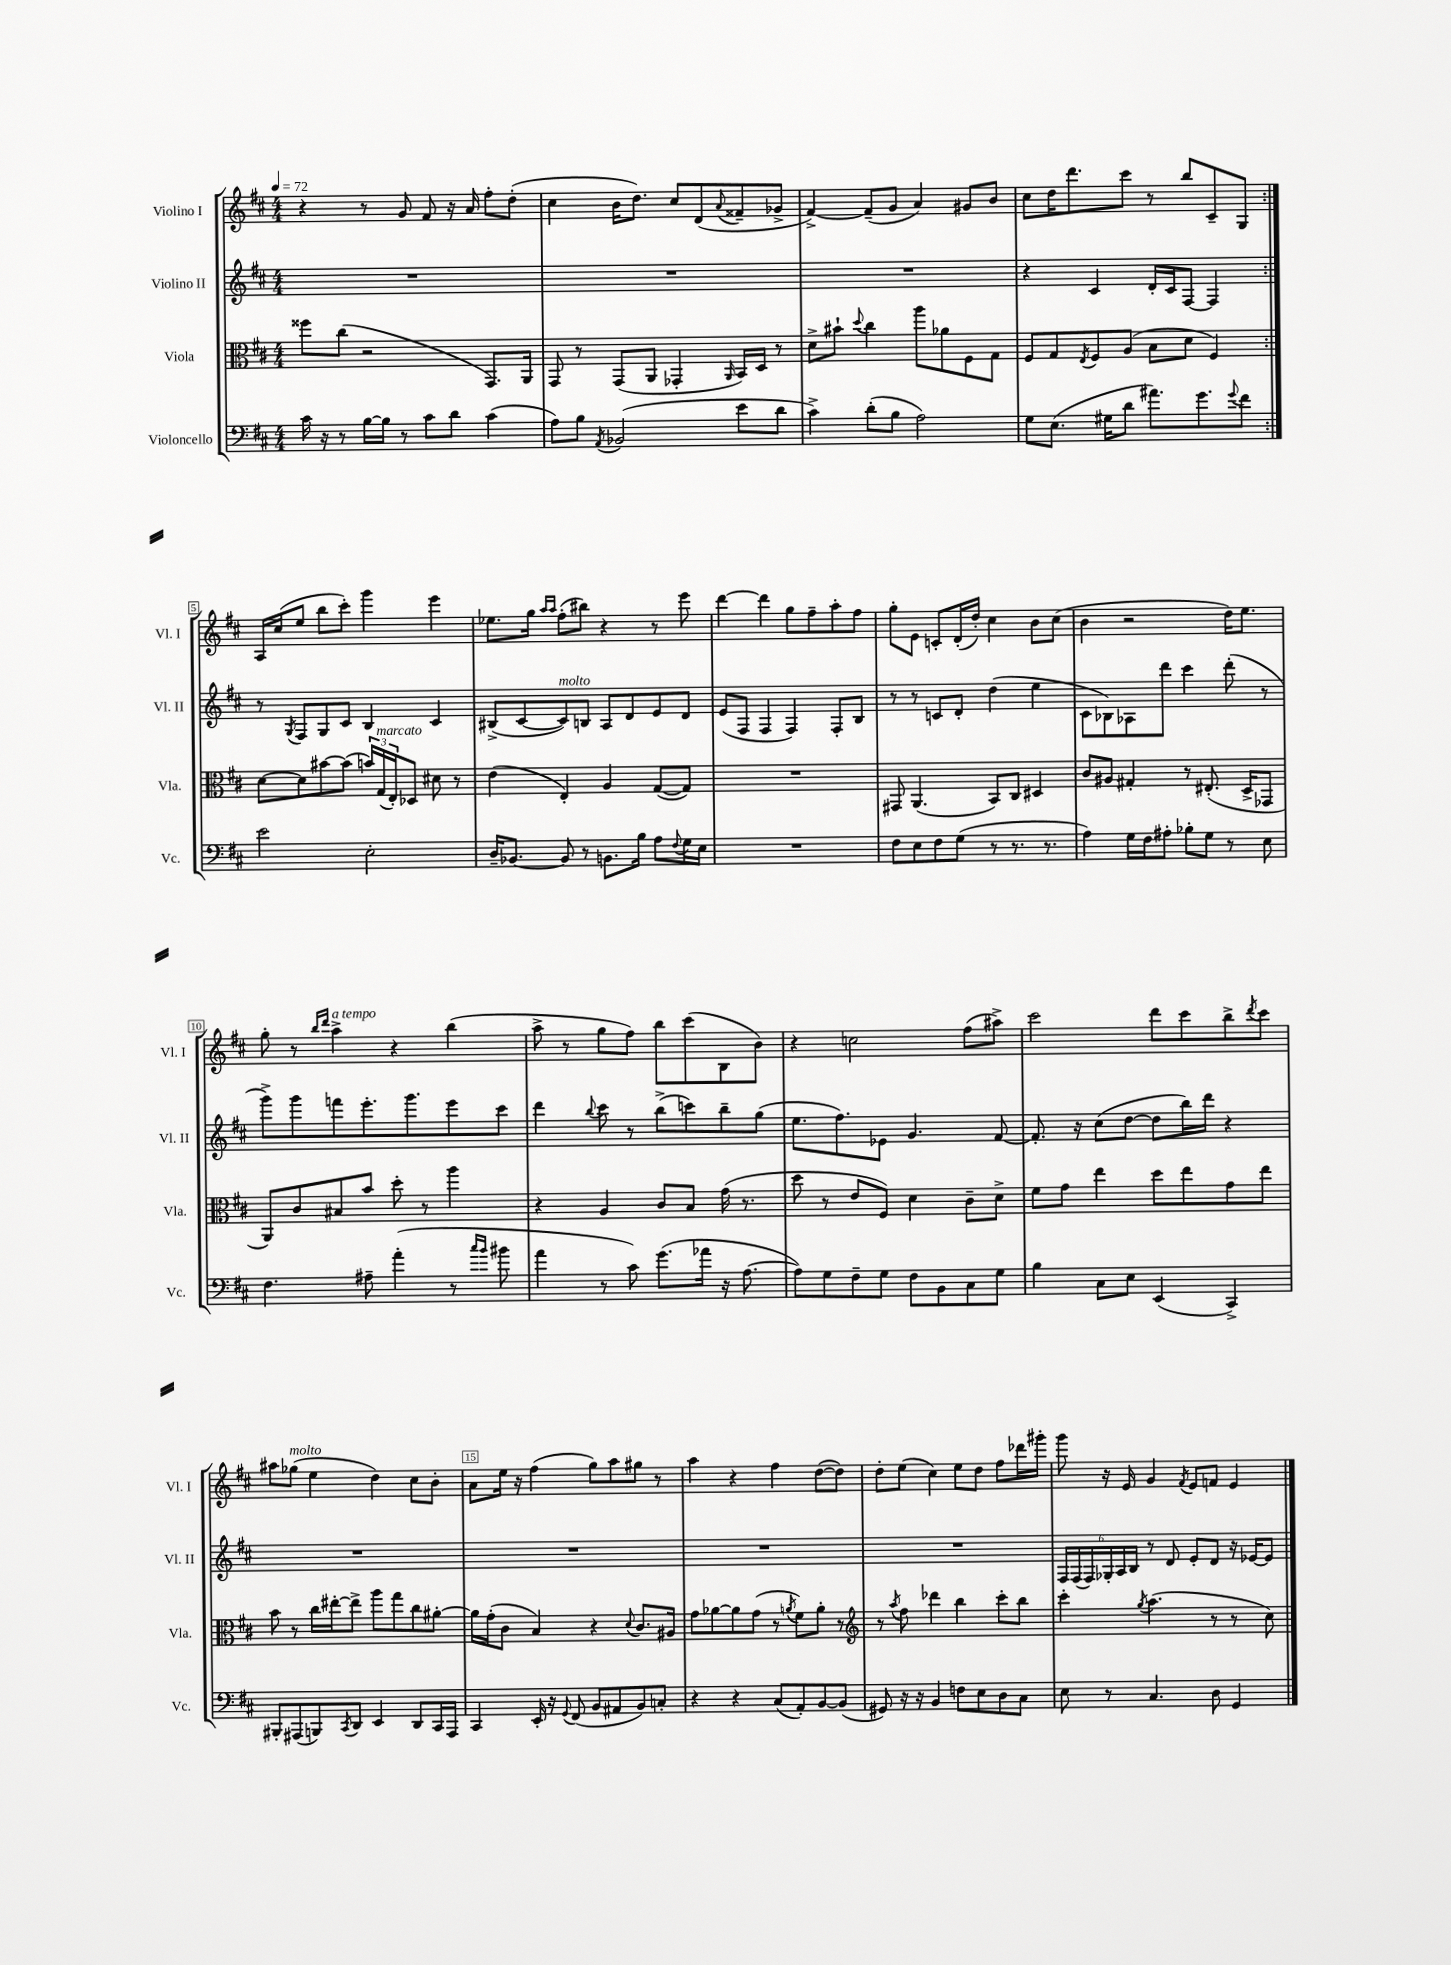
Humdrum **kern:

**kern	**kern	**kern	**kern
*part4	*part3	*part2	*part1
*staff4	*staff3	*staff2	*staff1
*I"Violoncello	*I"Viola	*I"Violino II	*I"Violino I
*I'Vc.	*I'Vla.	*I'Vl. II	*I'Vl. I
*clefF4	*clefC3	*clefG2	*clefG2
*k[f#c#]	*k[f#c#]	*k[f#c#]	*k[f#c#]
*M4/4	*M4/4	*M4/4	*M4/4
*MM72	*MM72	*MM72	*MM72
=1	=1	=1	=1
16c#\	8ff##X\L	1r	4r
16r	.	.	.
8r	(8cc#\J	.	.
[16B\LL	2r	.	8r
16B\JJ]	.	.	.
8r	.	.	8g/
8c#\L	.	.	8f#/
8d\J	.	.	16r
.	.	.	16a/
(4c#\	8.GG/L)	.	8ff#'\L
.	.	.	(8dd'\J
.	16AA/Jk	.	.
=2	=2	=2	=2
8A\L)	8GG/	1r	4cc#\
8B\J	8r	.	.
8qAA/	.	.	.
(2BB-X/	(8GG/L	.	16b\KL
.	.	.	8.dd\J)
.	8AA/J	.	.
.	4GG-X'/	.	8cc#/L
.	.	.	(8d/
.	16qqAA/	.	8qqa/
8e\L	16BB/LL)	.	8f##X~/
.	16D/JJ	.	.
8d\J	8r	.	8g-X^/J
=3	=3	=3	=3
4c#^\)	8d^\L	1r	[4f#^/)
.	8b#X`\J	.	.
.	8qqdd/	.	.
(8d'\L	4cc#\	.	(8f#~/L]
8B\J	.	.	8g/J
2A\)	8aa\L	.	4a/)
.	8a-X\	.	.
.	8F#\	.	8g#X/L
.	8G\J	.	8b/J
=4	=4	=4	=4
8G\L	8F#/L	4r	8cc#\L
(8.E\J	8G/	.	16dd\K
.	.	.	8.ddd\
.	8qE/	.	.
.	8F#/	4c#/	.
16G#X\KL	.	.	.
8d\J	(8A/J	.	8ccc#\J
8.a#X\L)	8B\L	16d'/LL	8r
.	.	16c#/J	.
.	8d\J	[8F#/J	8bb/L
8.g\	.	.	.
.	4F#/)	4F#/]	8c#~/
8qqg/	.	.	.
8f#\J	.	.	8G/J
!!LO:LB:g=z
=5:|!	=5:|!	=5:|!	=5:|!
2e\	[8d\L	8r	16A/LL
.	.	.	(16cc#/J
.	.	8qG/	.
.	8d\]	8F#/L	8ee/J
.	[8b#X\	8G/	8bb\L
.	(8b#\J]	8c#/J	8ccc#'\J)
2E'\	24bn/LL)	4B/	4ggg\
!	!LO:TX:a:i:t=marcato	!	!
.	(24G/	.	.
.	24E'/J)	.	.
.	8D-X/J	.	.
.	8d#X\	4c#/	4eee\
.	8r	.	.
=6	=6	=6	=6
16D~/KL	(4e\	(8B#X^/L	8.ee-X\L
[8.BB-X/J	.	.	.
.	.	[8c#/	.
.	.	.	16gg\Jk
.	.	.	16qqaa/LL
.	.	.	16qqaa/JJ
!	!	!LO:TX:a:i:t=molto	!
8BB-/]	4E'/)	8c#/])	(8ff#'\L
8r	.	8Bn/J	8bb#X\J)
8.BBn\L	4A/	8A/L	4r
.	.	8d/	.
16B\Jk	.	.	.
8A\L	([8G/L	8e/	8r
8qqF#/	.	.	.
16G\L	8G/J])	8d/J	8eee\
16E\JJ	.	.	.
=7	=7	=7	=7
1r	1r	(8e/L	[4ddd\
.	.	8F#/J	.
.	.	4F#/	4ddd\]
.	.	4F#/)	8gg\L
.	.	.	8ff#~\
.	.	8F#'/L	8aa'\
.	.	8B/J	8ff#\J
=8	=8	=8	=8
8F#\L	8GG#X/	8r	8gg'\L
8E\	(4.AA/	8r	8e\J
8F#\	.	8cn/L	8cn'/L
(8G\J	.	8d'/J	(16d'/L
.	.	.	16dd'/JJ)
8r	8BB/L)	(4dd\	4cc#\
8.r	8C#/J	.	.
.	4D#X/	4ee\	8b\L
8.r	.	.	.
.	.	.	(8cc#\J
=9	=9	=9	=9
4A\)	8c#/L	8c#\L	4b\
.	8A#X/J	8B-X\)	.
16G\LL	4G#X'/	8A-X\	2r
16F#\J	.	.	.
8A#X'\J	.	8ddd\J	.
8B-X'\L	8r	4ccc#\	.
8G\J	(8.E#X'/	.	.
8r	.	(8ddd'\	16dd\KL)
.	16D^/KL	.	8.ee\J
8E\	8GG-X/J	8r	.
!!LO:LB:g=z
=10	=10	=10	=10
4.F#\	8AA/L)	8ggg^\L)	8gg'\
.	8c#/	8ggg\	8r
.	.	.	16qqbb/LL
.	.	.	16qqddd/JJ
!	!	!	!LO:TX:a:i:t=a tempo
.	8B#X/	8fffn\	4aa^\
8A#X~\	8b/J	8.eee'\	.
(4a'\	8dd'\	.	4r
.	.	8.ggg\	.
.	8r	.	.
8r	4aa\	8eee\	(4bb\
16qqcc#/LL	.	.	.
16qqb/JJ	.	.	.
8b#X\	.	8ccc#\J	.
=11	=11	=11	=11
4a\	4r	4ddd\	8aa^\
.	.	.	8r
.	.	8qqbb/	.
8r	4A/	8ccc#\	8gg\L
8c#\)	.	8r	8ff#\J)
(8.g\L	8c#/L	(8bb^\L	8bb\L
.	8B/J	8cccn\)	(8ccc#\
16a-X\Jk	.	.	.
16r	(16g\	8bb~\	8B\
[8.A\	8.r	.	.
.	.	(8gg\J	8b\J)
=12	=12	=12	=12
8A\L])	8dd\	8.ee\L	4r
8G\	8r	.	.
.	.	8.ff#\)	.
8F#~\	8e/L	.	2ccn\
8G\J	8F#/J)	8e-X\J	.
8F#\L	4d\	4.g/	.
8BB\	.	.	.
8C#\	8c#~\L	.	(8ff#\L
8G\J	8d^\J	[8f#/	8aa#X^\J)
=13	=13	=13	=13
4B\	8f#\L	8.f#'/]	2ccc#\
.	8g\J	.	.
.	.	16r	.
8C#\L	4ee\	(8cc#\L	.
8E\J	.	[8dd\J	.
(4EE/	8dd\L	8dd\L]	8ddd\L
.	8ee\	16bb\L)	8ccc#\
.	.	16ddd\JJ	.
4CC#^/)	8g\	4r	8bb^\
.	.	.	8qddd/
.	8ee\J	.	8ccc#\J
!!LO:LB:g=z
=14	=14	=14	=14
8BBB#X'/L	8b\	1r	8aa#X\L
!	!	!	!LO:TX:a:i:t=molto
(8AAA#X/	8r	.	(8gg-X\J
8BBBn/)	16cc#\LL	.	4ee\
.	[16ee#X'\J	.	.
8qCC#/	.	.	.
8DD/J	8ee#^\J]	.	.
4EE/	8aa\L	.	4dd\)
.	8gg\	.	.
8DD/L	8cc#\	.	8cc#\L
16CC#/L	[8a#X'\J	.	8b'\J
16AAA#/JJ	.	.	.
=15	=15	=15	=15
4CC#/	16a#\LL]	1r	8a\L
.	(16g'\J	.	.
.	8c#\J	.	16ee\Jk
.	.	.	16r
16EE'/	4B/)	.	(4ff#\
16r	.	.	.
8qqGG/	.	.	.
(8FF#/	.	.	.
8BB/L	4r	.	8gg\L)
8AA#X/	.	.	8aa\
.	8qqd/	.	.
8BB/)	8.c#/L	.	8gg#X\J
8Cn'/J	.	.	8r
.	16A#X/Jk	.	.
=16	=16	=16	=16
4r	8g\L	1r	4aa\
.	[8a-X\	.	.
4r	8a-\]	.	4r
.	(8g\J	.	.
(8C#/L	8r	.	4ff#\
.	8qan/	.	.
8AA'/)	8f#\L)	.	.
[8BB/	8a'\J	.	([8dd\L
(8BB/J]	8r	.	8dd\J])
=17	=17	=17	=17
*	*clefG2	*	*
8GG#X/)	8r	1r	8dd'\L
.	8qaa/	.	.
16r	8ff#\	.	(8ee\J
16r	.	.	.
4BB/	4ddd-X\	.	4cc#\)
8Fn\L	4bb\	.	8ee\L
8E\	.	.	8dd\J
8D\	8ccc#'\L	.	8ff#\L
8C#\J	8bb\J	.	16ddd-X\L
.	.	.	16ggg#X'\JJ
=18	=18	=18	=18
8E\	4ccc#'\	24F#/LL	8ggg\
.	.	(24F#/	.
.	.	24F#/)	.
8r	.	24G-X'/	16r
.	.	24A/	.
.	.	.	16e/
.	.	24B/JJ	.
.	8qgg/	.	.
4.C#/	(4.aa\	8r	4g/
.	.	8d/	.
.	.	.	8qf#/
.	.	8e'/L	8e/L
8D\	8r	8d/J	8fn/J
4GG/	8r	16r	4e/
.	.	[16e-X/KL	.
.	8cc#\)	8e-/J]	.
==	==	==	==
*-	*-	*-	*-
